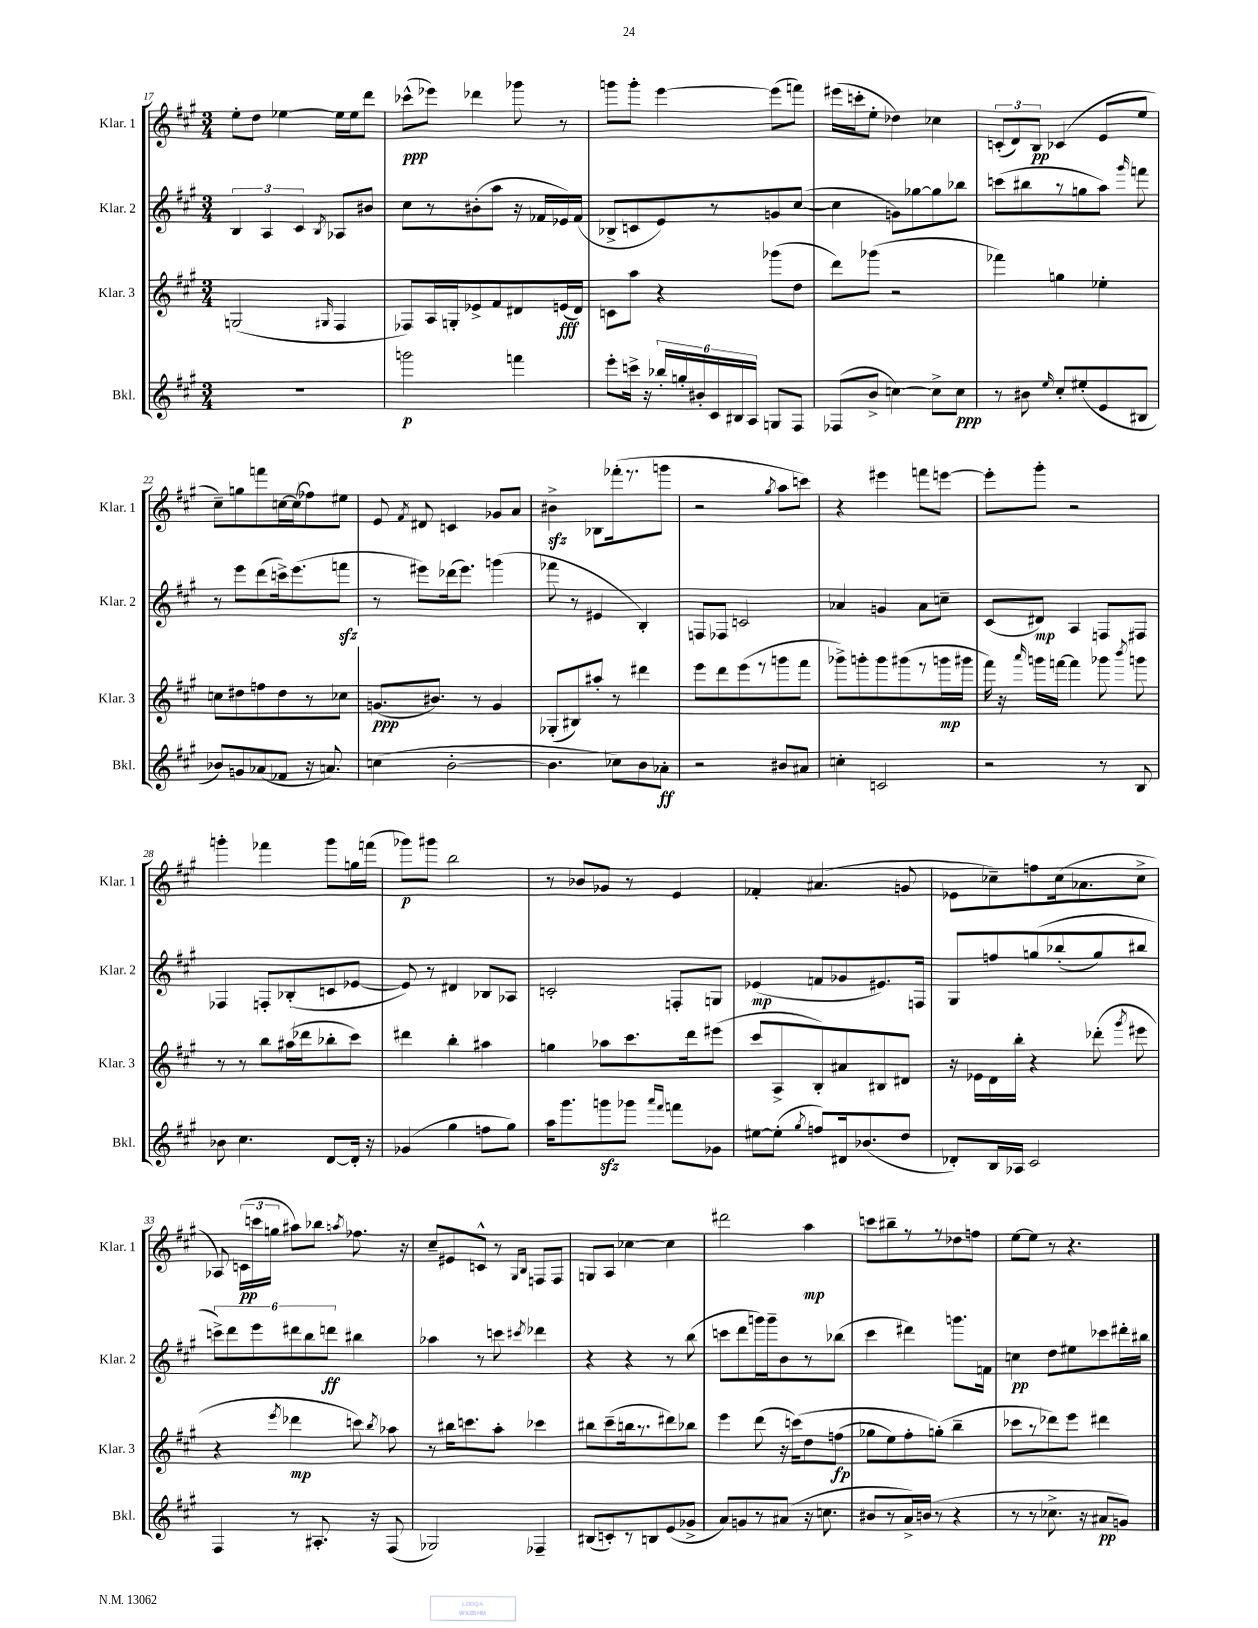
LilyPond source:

<<
\new StaffGroup <<
\new Staff = "s0" \with { instrumentName = "Klar. 1" shortInstrumentName = "Klar. 1" } {
    \clef treble \key a \major \numericTimeSignature \time 3/4
    \autoBeamOff e''8[-. d''8] ees''4~ ees''16[ ees''16 d'''8] |
    ces'''8[-^\ppp( ees'''8]) des'''4 ges'''8 r8 |
    g'''8[ g'''8]-. e'''4~ e'''8[( f'''8]) |
    eis'''16[( c'''16-. e''8]-. des''4) ces''4 |
    \tuplet 3/2 { c'8[-.( d'8) b8]\pp } ces'4( e'8[ e''8] |
    cis''8[--) g''8 f'''8 c''16~ c''16( fes''8) eis''8] |
    e'8 \acciaccatura { fis'8 } dis'8 c'4 ges'8[ a'8] |
    bis'4->\sfz bes8[ fes'''16-.( r8. g'''8] |
    r2 \acciaccatura { gis''8 } a''8[ c'''8]) |
    r4 eis'''4 f'''8[ e'''8]~ |
    e'''8[-. gis'''8]-. r2 |
    g'''4-. fes'''4 g'''8[ g''16 f'''16]( |
    ges'''8[\p) gis'''8] b''2 |
    r8 bes'8[ ges'8] r8 e'4 |
    fes'4-. ais'4.( g'8 |
    ees'8[ ces''8--) f''8 ces''16( aes'8. ces''8]-> |
    aes8) \tuplet 3/2 { c'16[\pp( c'''16 g''16] } ais''8[) bes''8] \acciaccatura { a''8 } fes''8. r16 |
    cis''8[-- eis'8 c'8]-^ r8 \grace { gis16[ b16] } f8[ f8] |
    g8[ a8] ces''4~ ces''4 |
    dis'''2 a''4\mp |
    c'''8[ bis''8-- r8 r8 des''8 f''8] |
    e''8[~ e''8] r8 r4. \bar "|." |
}
\new Staff = "s1" \with { instrumentName = "Klar. 2" shortInstrumentName = "Klar. 2" } {
    \clef treble \key a \major \numericTimeSignature \time 3/4
    \autoBeamOff \tuplet 3/2 { b4 a4 cis'4 } \acciaccatura { b8 } aes8[ bis'8] |
    cis''8[ r8 bis'8-.( a''8] r16 fes'16[ ees'16) fes'16]( |
    bes8[-> c'8 e'8) r8 g'8 cis''8]~( |
    cis''4 g'8[) ges''8~ ges''8 bes''8] |
    c'''8[( bis''8 r8 g''8 a''8]) \grace { gis'''16 } f'''8 |
    r8 e'''8[ d'''8( c'''16->) e'''8.( f'''8]\sfz |
    r8 eis'''8[) des'''16( eis'''8.]) g'''4( |
    fes'''8 r8 eis'4 b4-.) |
    f8[ fes8] c'2 |
    aes'4 g'4 aes'8[ c''8]-- |
    cis'8[( dis'8]\mp) a4 f8[ fis8] |
    fes4 f8[-. bes8-.( c'8 ees'8]~ |
    ees'8) r8 dis'4 bes8[ aes8] |
    c'2-. f8[-. g8] |
    ees'4\mp( f'8[ ges'8 eis'8.) f16] |
    gis8[ f''8 g''8\( bes''8-.( g''8) bis''8] |
    \tuplet 6/4 { c'''8[->\) d'''8 e'''8 dis'''8 b''8 d'''8]\ff } bis''4 |
    aes''4 r8 c'''8 \acciaccatura { cis'''8 } des'''4 |
    r4 r4 r8 b''8( |
    c'''8[ d'''8 g'''16) g'''16-- b'8 r8 bes''8]( |
    cis'''4 dis'''4) g'''8.[ f'16] |
    c''4\pp d''8[ eis''8 ces'''8 dis'''16-. bis''16] \bar "|." |
}
\new Staff = "s2" \with { instrumentName = "Klar. 3" shortInstrumentName = "Klar. 3" } {
    \clef treble \key a \major \numericTimeSignature \time 3/4
    \autoBeamOff g2( \grace { gis16 } fis4 |
    fes8[) a16 g16-. ees'8-> fis'8 dis'8 e'16\fff( dis'16]) |
    c'8[ a''8] r4 ges'''8[( d''8] |
    d'''8[) ges'''8]( r2 |
    fes'''4) g''4 ees''4-. |
    c''8[ dis''8 f''8 dis''8 r8 ces''8] |
    g'8.[\ppp( bis'8.]) r8 g'4 |
    ges8[-.( bis8) ais''8]-. r8 dis'''4 |
    e'''8[ d'''8 e'''8( r8 g'''8 fis'''8] |
    ges'''8[->) g'''8-. g'''8 gis'''8( r8 g'''16\mp gis'''16] |
    fis'''16) r16 \grace { a'''16 } g'''16[ f'''16]~ f'''4 ges'''8 \acciaccatura { b'''8 } g'''8 |
    r8 r8 b''8[ ais''16( des'''16 bes''8-. cis'''8]) |
    dis'''4 b''4-. ais''4 |
    g''4 aes''8[ cis'''8. d'''16 eis'''8]( |
    cis'''8[ a8-> b8-.) ais'8 bis8 dis'8] |
    r16 ees'16[ d'16 b''16]-. r4 des'''8-.( \acciaccatura { gis'''8 } eis'''8 |
    r4 \acciaccatura { e'''8 } des'''4\mp c'''8) \acciaccatura { b''8 } aes''8 |
    r8 bis''16[ c'''8. a''8]-. ces'''4 |
    bis''8[ cis'''8--( b''16 r8. dis'''8) bes''8] |
    e'''4 d'''8( r16 c'''16[)\( d''8 f''8]\fp( |
    ges''8[ e''8) fis''8-. g''8]-.(\) b''4-- |
    ces'''8[ r8 des'''8) e'''8] dis'''4 \bar "|." |
}
\new Staff = "s3" \with { instrumentName = "Bkl." shortInstrumentName = "Bkl." } {
    \clef treble \key a \major \numericTimeSignature \time 3/4
    \autoBeamOff R2. |
    g'''2\p f'''4 |
    e'''8[-. c'''16]-> r16 \tuplet 6/4 { bes''16[-. g''16-. bis'16-. cis'16 bis16 a16] } g8[ fis8] |
    fes8[( b'8]-> c''4~) c''8[-> c''8]\ppp |
    r8 bis'8 \grace { e''16 } cis''8[-. eis''8-.( e'8 bis8] |
    bes'8[) g'8 aes'8( fes'8] r16 a'8.) |
    c''4( b'2~-. |
    b'4. ces''8[) b'8 aes'8]-.\ff |
    r2 bis'8[ ais'8] |
    c''4-. c'2 |
    r2 r8 b8 |
    bes'8 cis''4. d'8[~ d'16]-. r16 |
    ges'4( gis''4 f''8[ gis''8]) |
    a''16[ gis'''8. g'''8\sfz ges'''8] \grace { a'''16[ fis'''16] } f'''8[ ges'8] |
    eis''8[~ eis''8]-.( \acciaccatura { gis''8 } f''8[) dis'16 bes'8.( d''8] |
    des'8[-.) b16 aes16] cis'2 |
    fis4 r8 ais8.-. r16 fis8( |
    ges2) fes4-- |
    bis8[( c'8-.) r8 b8 e'8( ges'8]-> |
    a'8[) g'8 r8 ais'8]( r16 c''8. |
    bis'8[ r8 a'16->) b'16]( r8 r4 |
    r8 r8 ces''8.-> r16 ais'8[\pp g'8]) \bar "|." |
}
>>
>>
\layout { \context { \Score currentBarNumber = #17 } }
